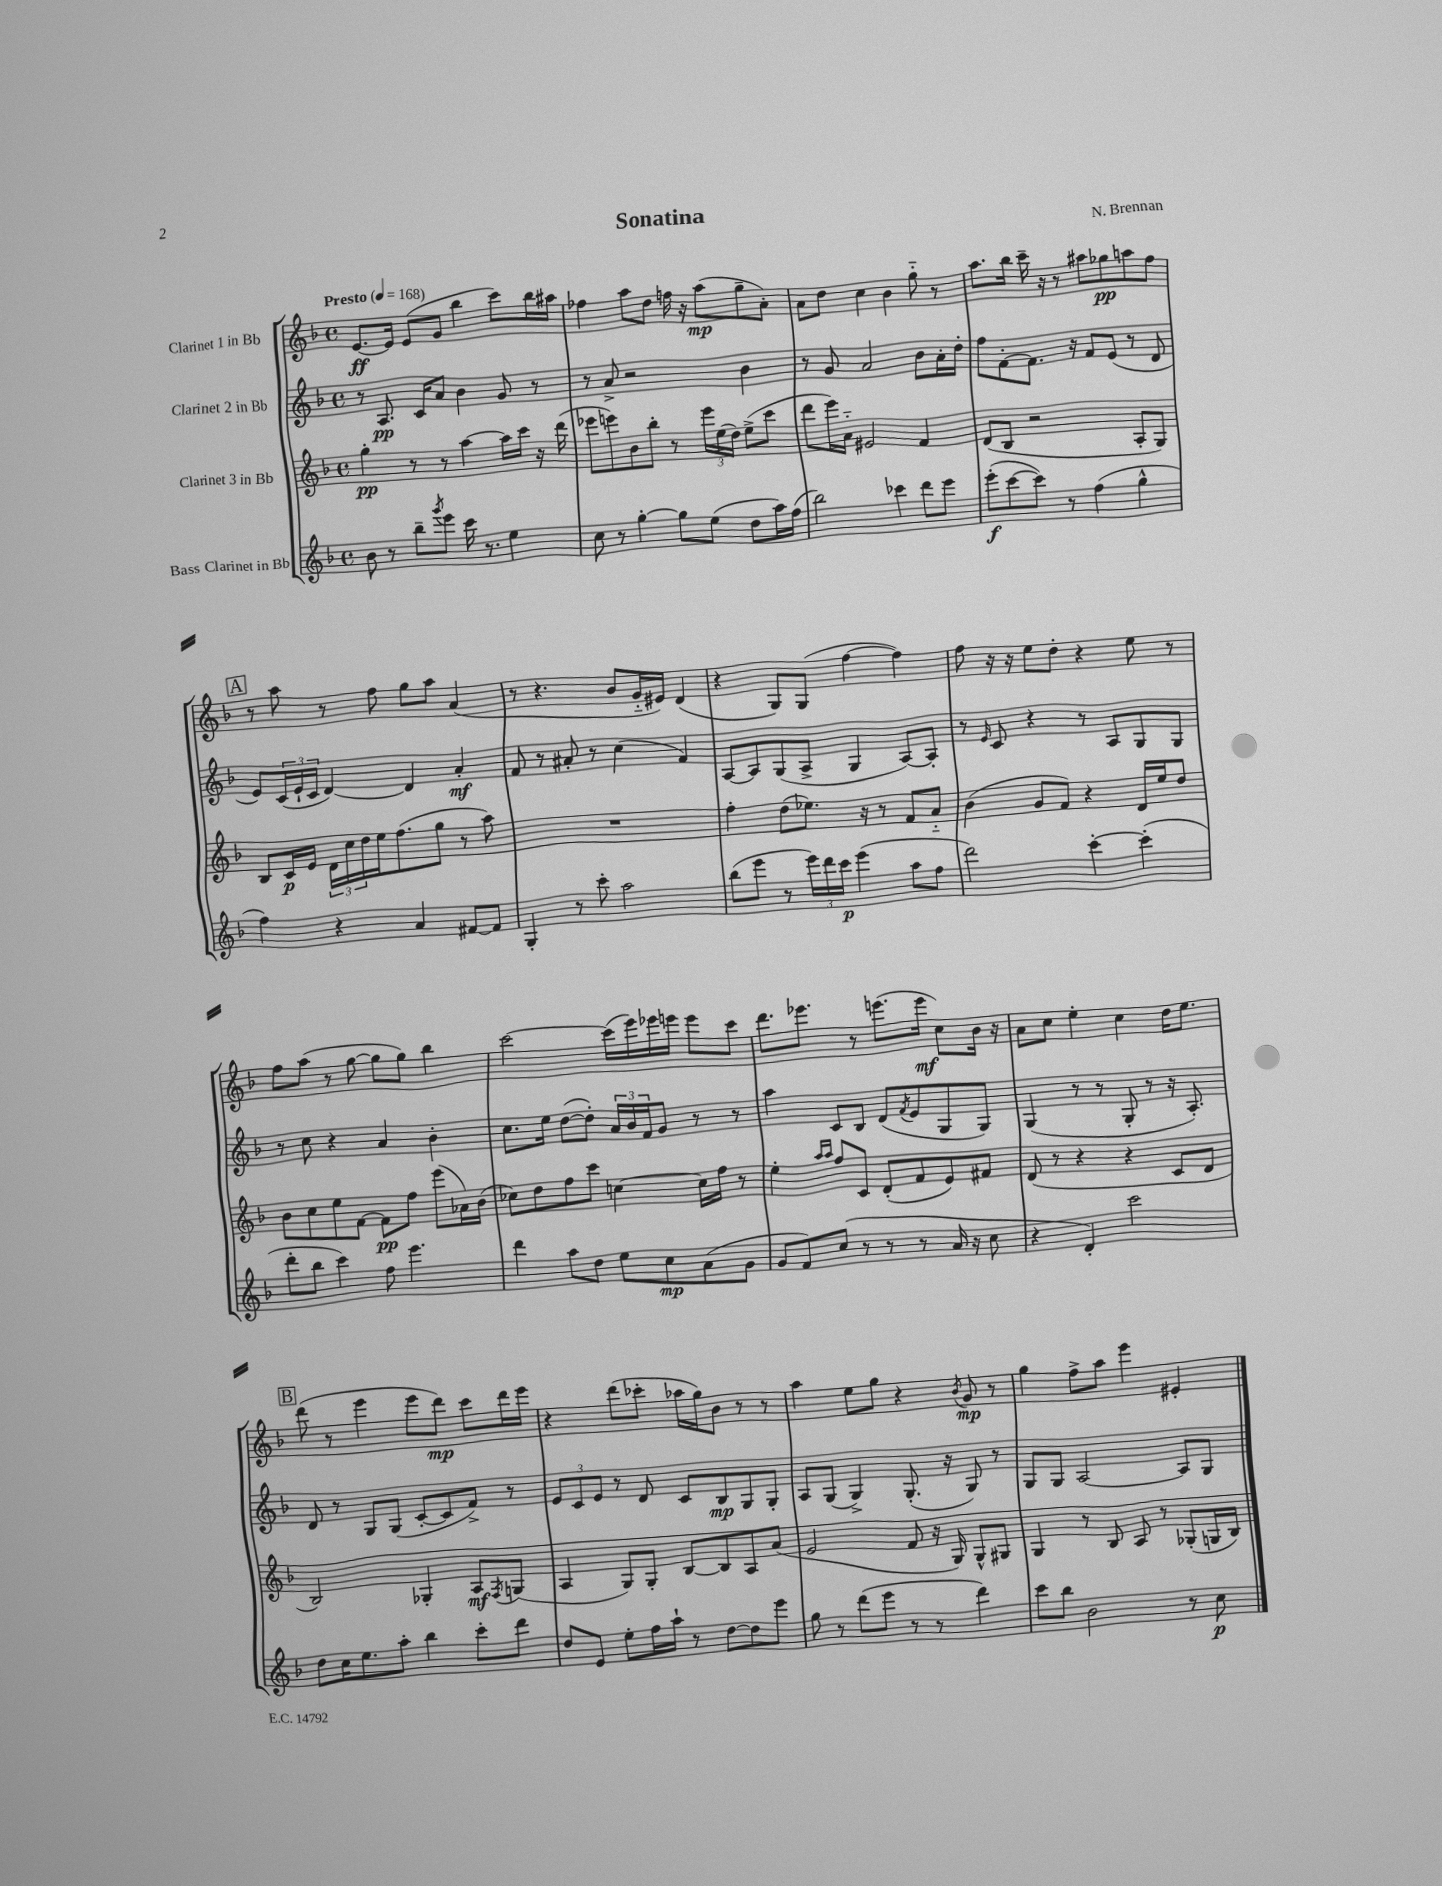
\header { title = "Sonatina" composer = "N. Brennan" }
<<
\new StaffGroup <<
\new Staff = "s0" \with { instrumentName = "Clarinet 1 in Bb" } {
    \clef treble \key f \major \defaultTimeSignature \time 4/4 \tempo "Presto" 4 = 168
    e'8.~\ff e'16 e'8( g'8 bes''4 c'''8) bes''16 ais''16 |
    fes''4 a''8 d''8 f''16 r16 a''8\mp( g''8-- a'8-.) |
    a'8 d''8 c''4 bes'4 g''8-_ r8 |
    a''8. bes''16 c'''16-- r16 r8 ais''8 ges''8\pp a''8 f''8 |
    \mark \markup { \box "A" } r8 a''8 r8 f''8 g''8 a''8 a'4( |
    r8 r4. bes'8 g'16-_ eis'16) d'4( |
    r4 g8) g8( f''4~ f''4) |
    f''8 r16 r16 e''8 d''8-. r4 e''8 r8 |
    f''8 a''8( r8 g''8~ g''8 g''8) bes''4 |
    c'''2~ c'''16( e'''16) ees'''16 e'''16 e'''8 c'''8 |
    d'''8. ees'''8. r8 e'''8.( e'''16\mf c''8) bes'16 r16 |
    a'8 c''8 e''4-. c''4 d''16 e''8. |
    \mark \markup { \box "B" } d'''8( r8 e'''4 e'''8 d'''8\mp) c'''8 d'''16 e'''16 |
    r4 d'''8( ces'''8-. aes''16 g''16) bes'8 r8 r8 |
    a''4 e''8 g''8 r4 \acciaccatura { bes'8 } g'8\mp r8 |
    g''4 f''8-> a''8 e'''4 eis'4-. \bar "|." |
}
\new Staff = "s1" \with { instrumentName = "Clarinet 2 in Bb" } {
    \clef treble \key f \major \defaultTimeSignature \time 4/4
    r8 a8.\pp c'16 a'8 bes'4 g'8 r8 |
    r8 a'8-> r2 bes'4 |
    r8 g'8 a'2 bes'8 a'16-. d''16-. |
    f''8 f'8~-. f'8. r16 f'8 e'8( r8 d'8 |
    \mark \markup { \box "A" } e'8) \tuplet 3/2 { c'16( e'16-! c'16 } d'4~) d'4 a'4-.\mf |
    f'8 r8 ais'8-. r8 c''4( f'4) |
    a8~ a8 g8( a8-> g4 a8~) a8-. |
    r8 \grace { e'16 } c'8 r4 r8 a8 g8 g8 |
    r8 c''8 r4 a'4 bes'4-. |
    c''8. e''16 d''8~( d''8-.) \tuplet 3/2 { a'16 bes'16 f'16 } g'8 r8 r8 |
    a''4 c'8 bes8 d'8( \acciaccatura { f'8 } e'8 g8 g8) |
    g4( r8 r8 g8-. r8 r16 a8.-.) |
    \mark \markup { \box "B" } d'8 r8 g8 g8( c'8~-. c'8 f'8->) r8 |
    \tuplet 3/2 { e'8 c'8 e'8 } r8 d'8 c'8 bes8\mp g8 g8-. |
    a8 g8( g4->) g8.-.( r16 g8) r8 |
    g8 g8 a2~ a8 g8 \bar "|." |
}
\new Staff = "s2" \with { instrumentName = "Clarinet 3 in Bb" } {
    \clef treble \key f \major \defaultTimeSignature \time 4/4
    g''4-.\pp r8 r8 a''4~ a''16 c'''16 r16 d'''16( |
    ees'''8 e'''8) bes'8 bes''8-. r8 \tuplet 3/2 { e'''16 e''16( d''16) } e''8->( c'''8 |
    d'''8 e'''16) a'16-_ eis'2 f'4 |
    d'8( bes8 r2 a8-. g8) |
    \mark \markup { \box "A" } bes8 c'16\p e'16 \tuplet 3/2 { d'16 c''16 d''16 } e''16 f''8.( g''8 r8 a''8) |
    R1 |
    f''4-. d''8( ees''8.) r16 r8 f'8 a'8-_ |
    bes'4( g'8 f'8) r4 d'16 e''16 d''8 |
    bes'8 c''8 e''8 f'8~ f'8\pp f''8 e'''8( aes'16) bes'16( |
    ces''8) d''8 f''8 c'''8 c''4~ c''16 f''16 r8 |
    e''4-. \grace { a''16 a''16 } f''8 c'8 d'8-.( f'8 e'8) fis'8 |
    d'8( r8 r4 r4 c'8 d'8 |
    \mark \markup { \box "B" } bes2) ges4-. a8\mf \acciaccatura { f8 } g8( |
    a4 g8) g8-. bes8~ bes8 a8 a'8( |
    e'2 f'8 r16 g16) g8-^ gis8 |
    g4 r8 bes8 a8 r8 ges8-.( g16 bes16) \bar "|." |
}
\new Staff = "s3" \with { instrumentName = "Bass Clarinet in Bb" } {
    \clef treble \key f \major \defaultTimeSignature \time 4/4
    bes'8 r8 bes''8-- \acciaccatura { g'''8 } e'''8 c'''16 r8. e''4 |
    c''8 r8 g''4~-. g''8 e''8( d''8 a''16) f''16( |
    bes''2) ces'''4 d'''8 e'''8 |
    e'''8-.\f( c'''8~ c'''8) r8 f''4( g''4-^ |
    \mark \markup { \box "A" } f''4) r4 a'4 fis'8~ fis'8 |
    g4-. r8 c'''8-. a''2 |
    bes''8( e'''8 r8 \tuplet 3/2 { e'''16) d'''16 c'''16\p } e'''4( a''8 f''8 |
    d'''2) c'''4~-. c'''4-.( |
    d'''8-. bes''8 c'''4) f''8 e'''4. |
    d'''4 a''8 d''8 e''8 c''8\mp a'8( g'8 |
    g'8 f'8) c''8( r8 r8 r8 a'16 r16 c''8 |
    r4 d'4-.) c'''2 |
    \mark \markup { \box "B" } d''8 c''16 e''8. a''8-. bes''4 c'''8-. d'''8 |
    d''8 e'8 e''8-. f''16 a''16-! r8 d''8~ d''8 e'''8 |
    g''8 r8 d'''8( e'''8 r8 r8 d'''4) |
    c'''8 bes''8 bes'2 r8 c''8\p \bar "|." |
}
>>
>>
\layout { \context { \Score \remove "Bar_number_engraver" } }
